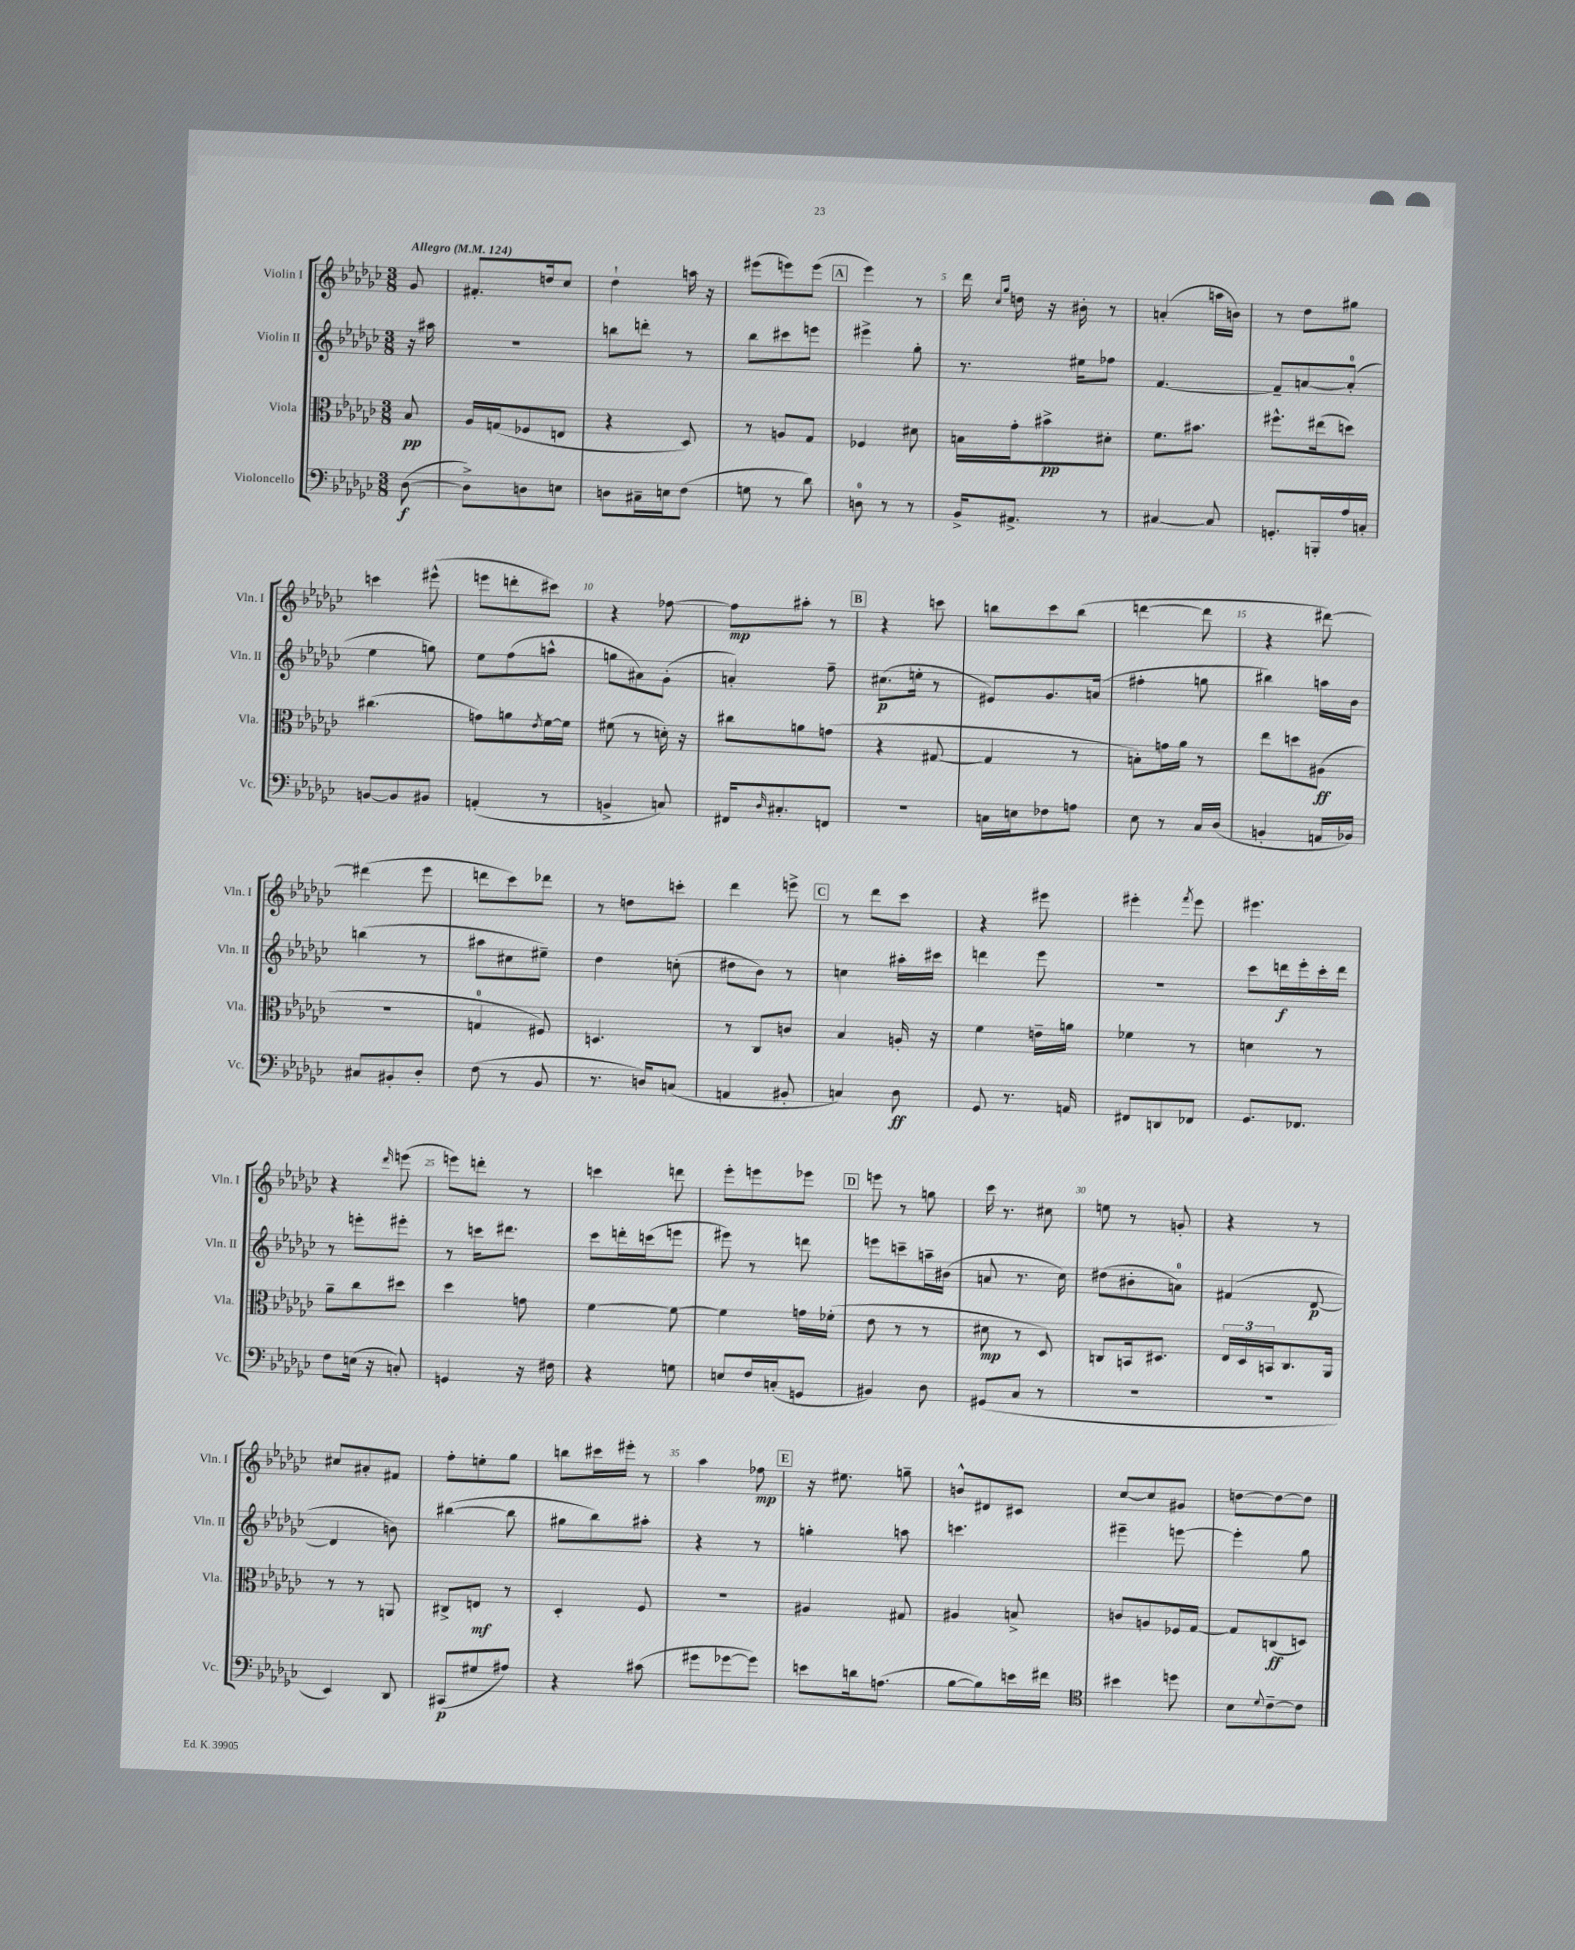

**kern	**kern	**kern	**kern
*staff4	*staff3	*staff2	*staff1
*clefF4	*clefC3	*clefG2	*clefG2
*k[b-e-a-d-g-c-]	*k[b-e-a-d-g-c-]	*k[b-e-a-d-g-c-]	*k[b-e-a-d-g-c-]
*M3/8	*M3/8	*M3/8	*M3/8
*MM124	*MM124	*MM124	*MM124
([8D-	8B-	16r	8g-
.	.	16aa#	.
=	=	=	=
8D-^])	16A-	4.r	8.f#'
.	(16G	.	.
8D	8F-	.	.
.	.	.	16dd
8E	8E	.	8cc-
=	=	=	=
8D	4r	8bb	4dd-`
16C#~	.	8ddd'	.
16E	.	.	.
(8F	8D-)	8r	16aa
.	.	.	16r
=	=	=	=
8G	8r	8bb-	(8eee#
8r	8A	8ccc#	8eee)
8d-)	8G-	8eee	(8eee
=	=	=	=
8D	4F-	4eee#^	4eee-)
8r	.	.	.
8r	8d#	8gg-'	8r
=	=	=	=
16BB-^	16B	8.r	16ddd-
.	.	.	16qqcc-
.	.	.	16qqgg-
8.AA#^	16g-'	.	16dd
.	8b#^	.	16r
.	.	16ee#	16b#'
8r	8d#'	8ff-	8r
=	=	=	=
[4C#	8.f	[4.f	(4a'
.	8.b#	.	.
8C#]	.	.	16aa
.	.	.	16b)
=	=	=	=
8.GG'	8.ff#^^	8f~]	8r
.	.	[8a	8dd-
16BBB'	(16ee#	.	.
16A-	8dd)	(8a']	8gg#
16C'	.	.	.
=	=	=	=
[8BB	(4.cc#	4ee-	4ccc
8BB]	.	.	.
8BB#	.	8gg)	(8eee#^^
=	=	=	=
(4AA'	8g)	8ee-	8eee
.	8a	(8ff	8ddd'
.	8qe-	.	.
8r	[16f	8aa^^	8ccc#)
.	16f]	.	.
=	=	=	=
4BB^	(8f#	8gg	4r
.	8r	8a#)	.
8C)	16d')	(8g-'	[8ff-
.	16r	.	.
=	=	=	=
16FF#	8cc#	4a')	8ff-]
16qqD-	.	.	.
8.C#'	.	.	.
.	8a	.	8aa#'
8FF	(8g	8ff~	8r
=	=	=	=
4.r	4r	(8.cc#	4r
.	.	16ee'	.
.	[8G#	8r	8ccc
=	=	=	=
16C	4G#]	8e#)	8bb
16E	.	.	.
8F-	.	8.g-	8ccc-
8A	8r	.	(8bb
.	.	(16a	.
=	=	=	=
8E-	8B')	4ff#'	[4ddd
8r	16g	.	.
.	16a-	.	.
16C-	8r	8gg	8ddd]
(16D-	.	.	.
=	=	=	=
4BB'	8ee-	4bb#)	4r
.	8dd	.	.
16AA	(8A#	16aa	[8ddd#)
16BB-)	.	16b-	.
=	=	=	=
8C#	4.r	(4bb	(4ddd#]
8BB#'	.	.	.
8D-'	.	8r	8eee-
=	=	=	=
(8F	4G	8aa#	8ddd
8r	.	8cc#	8ccc-)
8BB-	8F#)	8ee#~)	8ddd-
=	=	=	=
8.r	4.D	4dd-	8r
.	.	.	8dd
16D)	.	.	.
(8C	.	(8cc'	8ccc'
=	=	=	=
4AA	8r	8dd#	4ddd-
.	8C-	8b-)	.
8BB#'	8c	8r	8eee^
=	=	=	=
4C)	4B-	4cc	8r
.	.	.	8ddd-
8D-	16A'	16aa#'	8ccc-
.	16r	16ccc#	.
=	=	=	=
8GG-	4f	4ddd	4r
8.r	.	.	.
.	16e~	8eee-	8eee#
16AA	16a	.	.
=	=	=	=
8FF#	4f-	4.r	4eee#'
8DD	.	.	.
.	.	.	8qfff
8FF-	8r	.	8eee#
=	=	=	=
8.GG-	4d	8ccc-	4.eee#
.	.	16ddd	.
8.FF-	.	16eee-'	.
.	8r	16ccc-'	.
.	.	16ddd	.
=	=	=	=
8F	8a-~	8r	4r
(16E	8cc-	8eee'	.
16r	.	.	.
.	.	.	16qqddd-
8C')	8dd#	8eee#'	(8eee
=	=	=	=
4GG	4dd-	8r	8eee)
.	.	16ccc	8ddd'
.	.	8.ddd#	.
16r	8g	.	8r
16F#	.	.	.
=	=	=	=
4r	[4f	8ccc-	4ccc
.	.	16ddd'	.
.	.	(16ccc	.
8G	8f_	8eee	8ddd
=	=	=	=
8E	4f]	8eee#)	8eee-'
16F	.	8r	8eee
(16C'	.	.	.
8GG	16g	8ddd	8eee-
.	(16f-'	.	.
=	=	=	=
4BB#)	8e-	8eee	8eee
.	8r	8ccc~	8r
8D-	8r	16aa~	8gg
.	.	(16b#	.
=	=	=	=
(8GG#	8d#	8a	16ccc-
.	.	.	8.r
8C-	8r	8.r	.
8r	8D-)	.	8cc#
.	.	16cc-)	.
=	=	=	=
4.r	8C	(8dd#	8ee
.	16BB	8b#'	8r
.	8.D#	.	.
.	.	8a)	8g'
=	=	=	=
4.r	24E-	(4f#	4r
.	24D-	.	.
.	24BB	.	.
.	8.C-	.	.
.	.	[8d-	8r
.	16AA-	.	.
=	=	=	=
4EE-)	8r	4d-]	8cc#
.	8r	.	8a#'
8DD-	8AA	8b)	8f#
=	=	=	=
(8CC#	8C#^	([4bb#	8ff'
8G#	8E	.	8ee'
8A#)	8r	8bb#]	8gg-
=	=	=	=
4r	4D-'	8gg#	8bb
.	.	8bb-)	16ccc#
.	.	.	16eee#'
(8c#	8F	8aa#'	8r
=	=	=	=
8g#	4.r	4r	4aa-
[8g-	.	.	.
8g-])	.	8r	8ff-
=	=	=	=
8e	4A#	4gg'	16r
.	.	.	8.ee#
16d	.	.	.
(8.A	.	.	.
.	8G#	8aa	8gg~
=	=	=	=
[8B-	4A#	4.ccc	8b^^
8B-])	.	.	8d#
16e	8B^	.	8c#
16f#	.	.	.
=	=	=	=
*clefC4	*	*	*
4b#	8c	4eee#~	[8cc-
.	8A	.	8cc-]
8dd	16F-	[8eee	8g#
.	[16G-	.	.
=	=	=	=
8B-	8G-]	4eee']	[8dd
8qqd-	.	.	.
[8c-~	(8C	.	8dd_
8c-]	8D)	8gg-	8dd]
==	==	==	==
*-	*-	*-	*-
